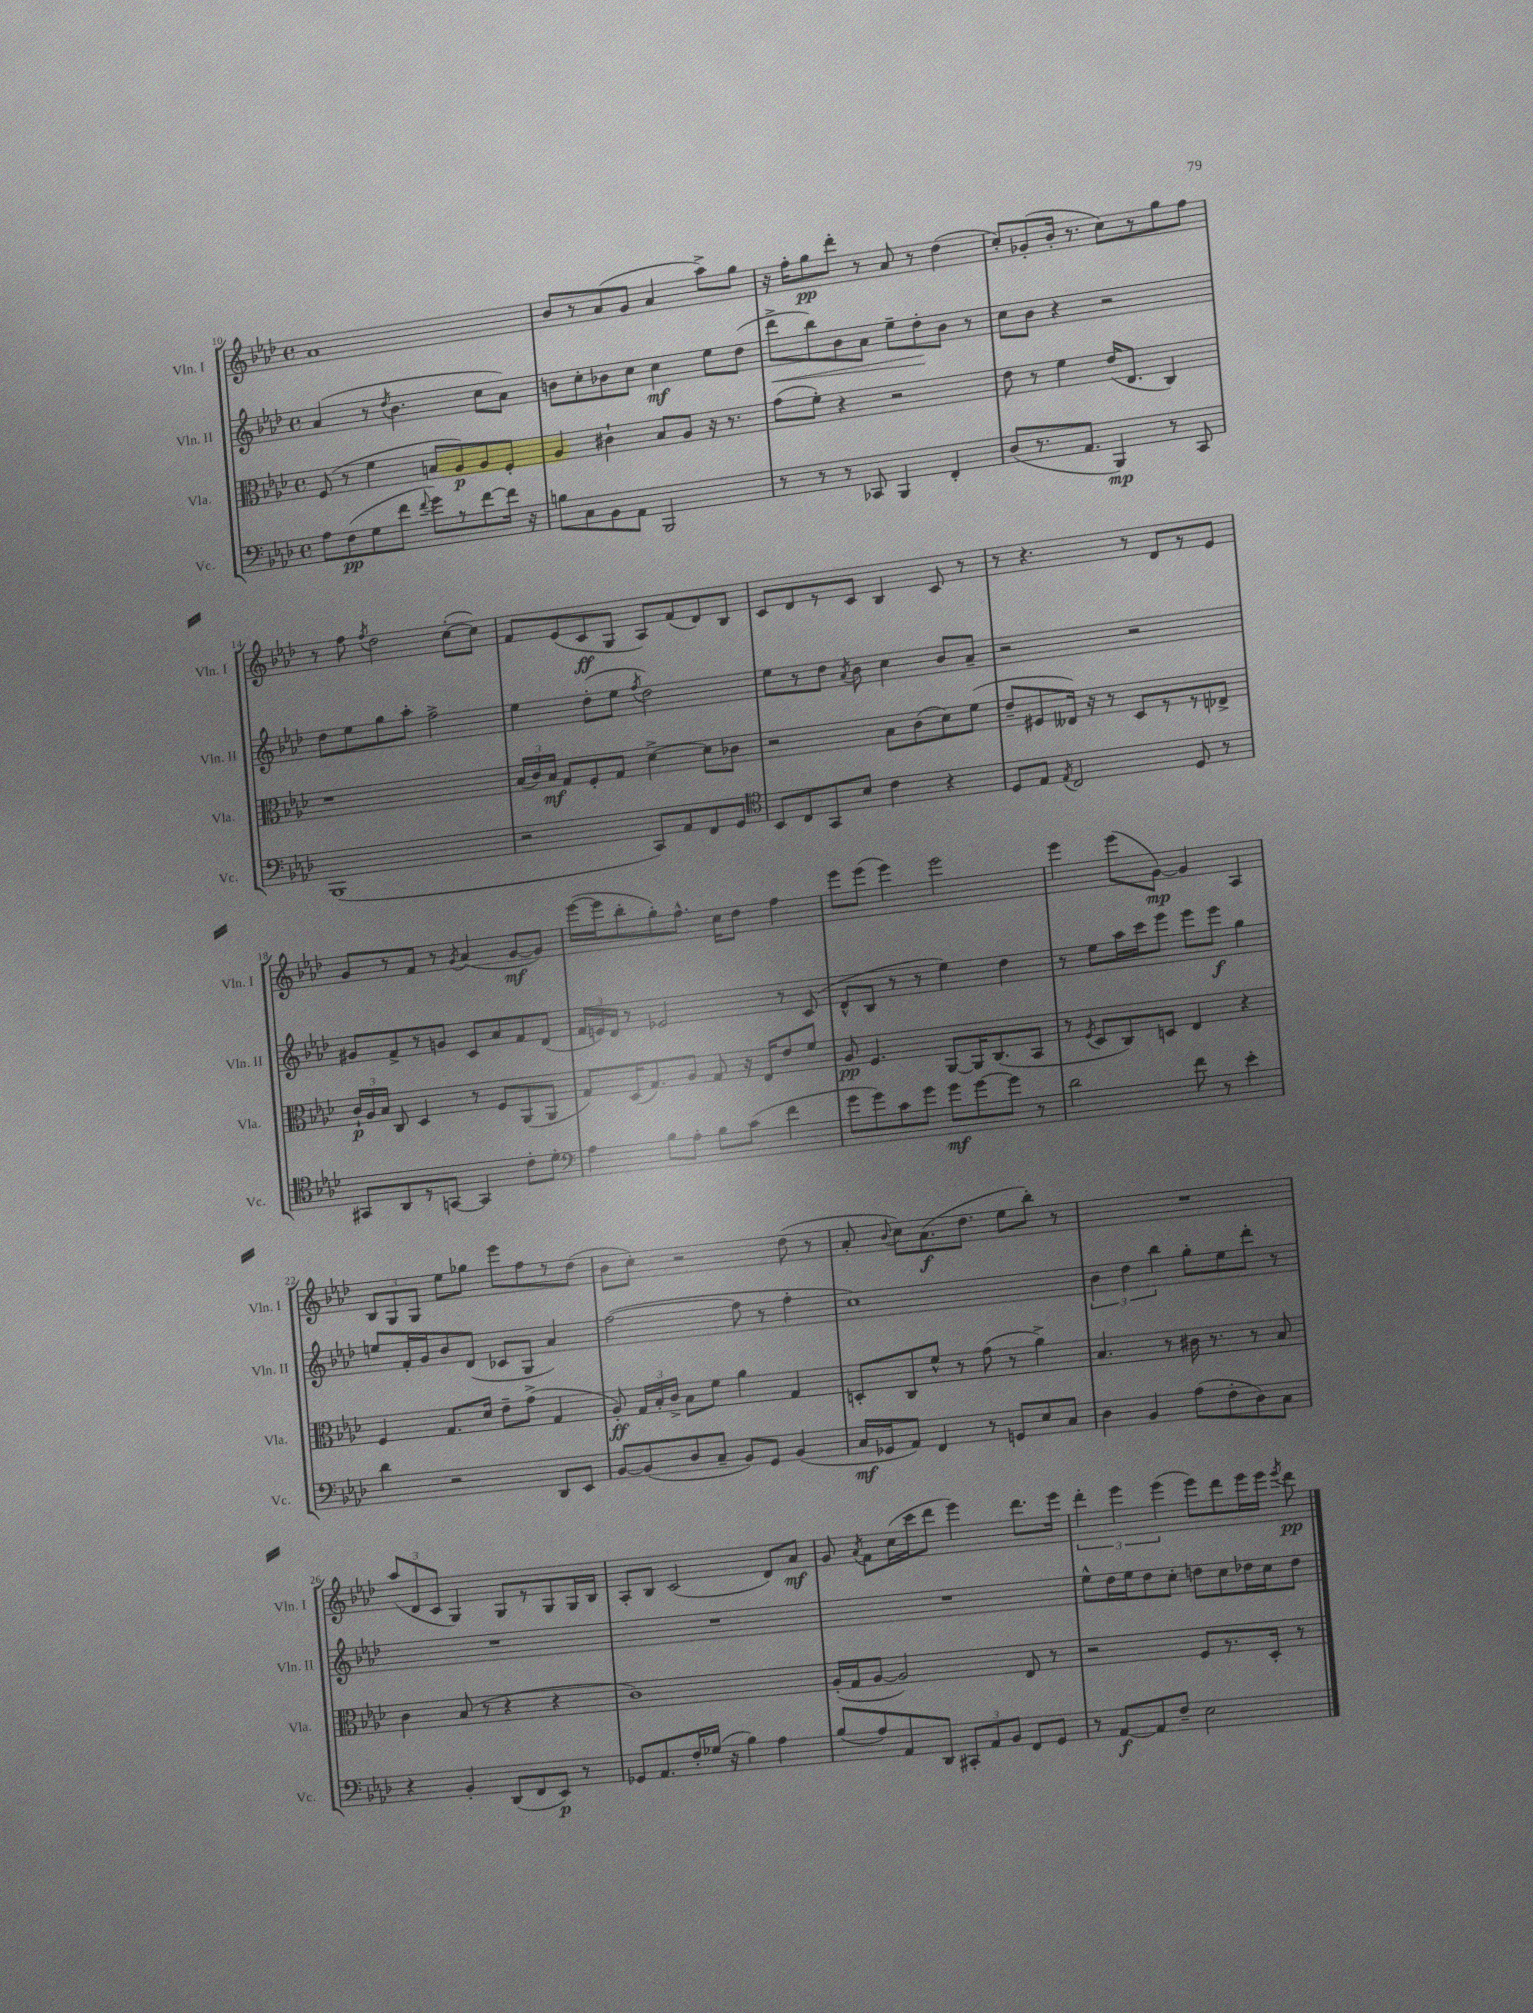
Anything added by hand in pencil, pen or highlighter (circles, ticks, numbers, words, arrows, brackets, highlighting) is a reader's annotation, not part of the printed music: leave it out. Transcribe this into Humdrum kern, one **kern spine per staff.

**kern	**dynam	**kern	**dynam	**kern	**dynam	**kern	**dynam
*part4	*part4	*part3	*part3	*part2	*part2	*part1	*part1
*staff4	*staff4	*staff3	*staff3	*staff2	*staff2	*staff1	*staff1
*I"Vc.	*	*I"Vla.	*	*I"Vln. II	*	*I"Vln. I	*
*I'Vc.	*	*I'Vla.	*	*I'Vln. II	*	*I'Vln. I	*
*clefF4	*	*clefC3	*	*clefG2	*	*clefG2	*
*k[b-e-a-d-]	*	*k[b-e-a-d-]	*	*k[b-e-a-d-]	*	*k[b-e-a-d-]	*
*M4/4	*	*M4/4	*	*M4/4	*	*M4/4	*
*met(c)	*	*met(c)	*	*met(c)	*	*met(c)	*
=10	=10	=10	=10	=10	=10	=10	=10
8A-\L	.	(8F/	.	(4a-/	.	1a-	.
(8F\	pp	8r	.	.	.	.	.
8G\	.	4f\	.	8r	.	.	.
.	.	.	.	8qdd-/	.	.	.
8f\J	.	.	.	4.b-\	.	.	.
8qqf/	.	.	.	.	.	.	.
8g\L)	.	8Bn/L	.	.	.	.	.
8r	.	8A-/)	p	.	.	.	.
[8f\	.	8A-/	.	8cc\L	.	.	.
16f\Jk]	.	8F'/J	.	8a-\J)	.	.	.
16r	.	.	.	.	.	.	.
=11	=11	=11	=11	=11	=11	=11	=11
8Bn\L	.	4A-/	.	8bn\L	.	8b-/L	.
8C\	.	.	.	8cc'\	.	8r	.
8BB-\	.	4c#X`\	.	8b-X\	.	(8a-/	.
8AA-\J	.	.	.	8cc\J	.	8g/J	.
2BBB-/	.	8B-/L	.	4cc\	mf	4a-/	.
.	.	8A-/J	.	.	.	.	.
.	.	16r	.	8ee-\L	.	8aa-^\L)	.
.	.	8.r	.	.	.	.	.
.	.	.	.	(8dd-\J	.	8gg\J	.
=12	=12	=12	=12	=12	=12	=12	=12
!	!	!	!	!	!LO:HP:b	!	!
8r	.	(8g\L	.	8ddd-^\L	<	16r	.
.	.	.	.	.	.	16ff'\KL	.
8r	.	8f'\J)	.	8bb-\)	.	8gg\	pp
8r	.	4r	.	8b-\	.	8ddd-'\J	.
8CC-X/	.	.	.	8a-\J	.	8r	.
4BBB-/	.	2r	.	8ee-~\L	.	8a-/	.
.	.	.	.	8dd-'\	.	8r	.
4FF'/	.	.	.	8b-\J	[	(4dd-\	.
.	.	.	.	8r	.	.	.
=13	=13	=13	=13	=13	=13	=13	=13
(8D-/L	.	8e-\	.	8cc\L	.	8cc'/L)	.
8.r	.	8r	.	8b-\J	.	(8g-X'/	.
.	.	4f\	.	4r	.	16b-'/Jk	.
8.AA-/J	.	.	.	.	.	8.r	.
4BBB-/)	mp	(16e-/KL	.	2r	.	8cc\L)	.
.	.	8.E-/J	.	.	.	.	.
.	.	.	.	.	.	8r	.
8r	.	4C/)	.	.	.	8gg\	.
8CC/	.	.	.	.	.	8ff\J	.
!!LO:LB:g=z
=14	=14	=14	=14	=14	=14	=14	=14
(1BBB-	.	1r	.	8dd-\L	.	8r	.
.	.	.	.	8ee-\	.	8ff\	.
.	.	.	.	.	.	8qff/	.
.	.	.	.	8gg\	.	2dd-\	.
.	.	.	.	8aa-'\J	.	.	.
.	.	.	.	2ff^\	.	.	.
.	.	.	.	.	.	([8cc'\L	.
.	.	.	.	.	.	8cc\J])	.
=15	=15	=15	=15	=15	=15	=15	=15
2r	.	(24B-/LL	.	4ee-\	.	8f/L	.
.	.	24c/)	.	.	.	.	.
.	.	24B-/JJ	mf	.	.	.	.
.	.	8G/L	.	.	.	(8e-/	.
.	.	8F'/	.	(8dd-'\L	.	8c/	ff
.	.	8G/J	.	8ee-\J	.	8G/J	.
.	.	.	.	8qff/	.	.	.
8CC/L)	.	[4d-^\	.	2dd-\)	.	8A-/L)	.
8AA-/	.	.	.	.	.	(8f/	.
8FF/	.	8d-\L]	.	.	.	8d-/)	.
8GG/J	.	8c-X\J	.	.	.	8B-/J	.
=16	=16	=16	=16	=16	=16	=16	=16
*clefC4	*	*	*	*	*	*	*
8BB-/L	.	2r	.	8ee-\L	.	8c/L	.
8C/	.	.	.	8r	.	8d-/	.
8GG/	.	.	.	8dd-\J	.	8r	.
.	.	.	.	8qa-/	.	.	.
8B-/J	.	.	.	8b-\	.	8c/J	.
4c\	.	8B-\L	.	4cc\	.	4B-/	.
.	.	(8c\	.	.	.	.	.
4r	.	8d-\)	.	8b-/L	.	8c/	.
.	.	(8f\J	.	8a-~/J	.	8r	.
=17	=17	=17	=17	=17	=17	=17	=17
8D-/L	.	8e-~/L	.	2r	.	8r	.
8E-/J	.	8F#X/	.	.	.	4.r	.
8qE-/	.	.	.	.	.	.	.
2C/	.	16E--X/Jk)	.	.	.	.	.
.	.	16r	.	.	.	.	.
.	.	8r	.	.	.	.	.
.	.	8D-/L	.	2r	.	8r	.
.	.	8r	.	.	.	8d-/L	.
8D-/	.	8r	.	.	.	8r	.
8r	.	8E-X^/J	.	.	.	8e-/J	.
!!LO:LB:g=z
=18	=18	=18	=18	=18	=18	=18	=18
8GG#X/L	.	24c`/LL	p	8g#X/L	.	8g/L	.
.	.	24A-/	.	.	.	.	.
.	.	24B-/JJ	.	.	.	.	.
8AA-/	.	8C/	.	8f^/	.	8r	.
8r	.	4D-/	.	8r	.	8f/J	.
[8GGn/J	.	.	.	8gn/J	.	8r	.
.	.	.	.	.	.	8qg/	.
4GG/]	.	8r	.	8c/L	.	(4a-/	.
.	.	8F/L	.	8a-/	.	.	.
8c'\L	.	(8AA-/	.	8f/	.	[8g/L	mf
8d-'\J	.	8AA-/J	.	(8d-/J	.	8g/J])	.
=19	=19	=19	=19	=19	=19	=19	=19
*clefF4	*	*	*	*	*	*	*
4A-\	.	8G/L)	.	24f/LL	.	([16eee-\LL	.
.	.	.	.	24en/)	.	.	.
.	.	.	.	.	.	16eee-\J]	.
.	.	.	.	24d-/JJ	.	.	.
.	.	(16D-/K	.	8r	.	8bb-'\	.
.	.	8.G/)	.	.	.	.	.
8B-\L	.	.	.	2e-X/	.	8gg'\)	.
8A-'\J	.	8A-/J	.	.	.	8.ff^^\J	.
8B-\L	.	8G/	.	.	.	.	.
.	.	.	.	.	.	16cc\KL	.
(8c\J	.	16r	.	.	.	8dd-\J	.
.	.	16E-/KL	.	.	.	.	.
4f\	.	8e-/	.	8r	.	4ff\	.
.	.	8f/J	.	(8c/	.	.	.
=20	=20	=20	=20	=20	=20	=20	=20
8g\L	.	8A-/	pp	8d-^^/L	.	8eee-\L	.
8g\)	.	4.F/	.	8B-/J	.	(8eee-\J	.
8c\	.	.	.	8r	.	4eee-\)	.
8g\J	.	.	.	8r	.	.	.
8g\L	mf	[8AA-/L	.	4ee-\)	.	2eee-\	.
[8g\	.	16AA-/K]	.	.	.	.	.
.	.	(8.C/	.	.	.	.	.
8g\J]	.	.	.	4dd-\	.	.	.
8r	.	8BB-/J	.	.	.	.	.
=21	=21	=21	=21	=21	=21	=21	=21
2d-\	.	8r	.	8r	.	4eee-\	.
.	.	8qF/	.	.	.	.	.
.	.	8D-/L	.	8ee-\L	.	.	.
.	.	8C/)	.	16aa-\L	.	(8eee-\L	.
.	.	.	.	16ccc\J	.	.	.
.	.	8Dn/J	.	8eee-\J	.	[8g\J)	mp
8f\	.	4E-/	.	8eee-\L	.	4g/]	.
8r	.	.	.	8eee-\J	f	.	.
4e-'\	.	4r	.	4gg\	.	4A-/	.
!!LO:LB:g=z
=22	=22	=22	=22	=22	=22	=22	=22
4d-\	.	4F/	.	8een/L	.	12B-/L	.
.	.	.	.	.	.	12G/	.
.	.	.	.	16f'/L	.	.	.
.	.	.	.	.	.	12G/J	.
.	.	.	.	16g/J	.	.	.
2r	.	8.G/L	.	8b-/	.	8ee-\L	.
.	.	.	.	(8d-/J	.	8gg-X\J	.
.	.	16d-/Jk	.	.	.	.	.
.	.	8e-~\L	.	8c-X/L	.	8eee-\L	.
.	.	(8g^\J	.	8G/J	.	8ff\	.
8DD-/L	.	4G/	.	4a-/)	.	8r	.
8EE-/J	.	.	.	.	.	(8dd-\J	.
=23	=23	=23	=23	=23	=23	=23	=23
[8BB-/L	.	8A-'/)	ff	([2ff\	.	8b-\L	.
(8BB-/]	.	24G/LL	.	.	.	8cc'\J)	.
.	.	24B-'/	.	.	.	.	.
.	.	24c^/JJ	.	.	.	.	.
8D-/	.	8B-\L	.	.	.	2r	.
8C~/J	.	8f\J	.	.	.	.	.
8BB-/L)	.	4a-\	.	8ff\]	.	.	.
8GG/J	.	.	.	8r	.	.	.
(4BB-/	.	4G/	.	4ff'\	.	(8dd-\	.
.	.	.	.	.	.	8r	.
=24	=24	=24	=24	=24	=24	=24	=24
16C/LL	mf	8Dn'/L	.	1cc)	.	8a-'/	.
16GG-X/J	.	.	.	.	.	.	.
.	.	.	.	.	.	8qqb-/	.
8AA-/J)	.	8C/	.	.	.	8cc\L)	.
4FF/	.	8f^^/J	.	.	.	(8.a-\	f
.	.	8r	.	.	.	.	.
.	.	.	.	.	.	8.dd-\J	.
8r	.	(8g\	.	.	.	.	.
8GGn/L	.	8r	.	.	.	8ee-\L	.
8E-/	.	4a-^\)	.	.	.	8bb-'\J)	.
8C/J	.	.	.	.	.	8r	.
=25	=25	=25	=25	=25	=25	=25	=25
4D-\	.	4.B-/	.	6b-\	.	1r	.
.	.	.	.	6dd-\	.	.	.
4BB-/	.	.	.	.	.	.	.
.	.	.	.	6bb-\	.	.	.
.	.	8r	.	.	.	.	.
(8A-\L	.	16c#X\	.	8gg'\L	.	.	.
.	.	8.r	.	.	.	.	.
8F'\	.	.	.	8ee-\	.	.	.
8D-\)	.	8r	.	8ddd-'\J	.	.	.
8C\J	.	8B-/	.	8r	.	.	.
!!LO:LB:g=z
=26	=26	=26	=26	=26	=26	=26	=26
4r	.	4c\	.	1r	.	(12aa-/L	.
.	.	.	.	.	.	12d-/	.
.	.	.	.	.	.	12c/J	.
4BB-'/	.	(8B-/	.	.	.	4G/)	.
.	.	8r	.	.	.	.	.
(8DD-/L	.	4r	.	.	.	8G/L	.
8FF/	.	.	.	.	.	8r	.
8EE-/J)	p	4r	.	.	.	8G/	.
8r	.	.	.	.	.	16G/L	.
.	.	.	.	.	.	16B-/JJ	.
=27	=27	=27	=27	=27	=27	=27	=27
8GG-X/L	.	1c)	.	1r	.	8A-'/L	.
8.AA-/	.	.	.	.	.	8B-/J	.
.	.	.	.	.	.	(2c/	.
16F'/L	.	.	.	.	.	.	.
(16G-X/JJ	.	.	.	.	.	.	.
16r	.	.	.	.	.	.	.
4B-\)	.	.	.	.	.	.	.
4A-\	.	.	.	.	.	8d-/L)	.
.	.	.	.	.	.	8a-/J	mf
=28	=28	=28	=28	=28	=28	=28	=28
(8B-/L	.	(16A-'/LL	.	1r	.	8g/	.
.	.	16G/J	.	.	.	.	.
.	.	.	.	.	.	8qa-/	.
8A-/)	.	[8A-/J	.	.	.	8f\L	.
8AA-/	.	2A-/])	.	.	.	(16cc\L	.
.	.	.	.	.	.	16ccc\J	.
8DD-/J	.	.	.	.	.	8ddd-\J	.
12CC#X'/L	.	.	.	.	.	4eee-\)	.
12AA-/	.	.	.	.	.	.	.
12BB-/J	.	.	.	.	.	.	.
8FF/L	.	8E-/	.	.	.	8.ddd-\L	.
8GG/J	.	8r	.	.	.	.	.
.	.	.	.	.	.	16eee-\Jk	.
=29	=29	=29	=29	=29	=29	=29	=29
8r	.	2r	.	8ee-^^\L	.	6ddd-'\	.
[8AA-/L	f	.	.	16dd-\L	.	.	.
.	.	.	.	.	.	6eee-\	.
.	.	.	.	16ee-\J	.	.	.
8AA-/]	.	.	.	8dd-\	.	.	.
.	.	.	.	.	.	(6eee-\	.
8F~/J	.	.	.	8cc'\J	.	.	.
2E-\	.	8F/L	.	8ddn\L	.	8eee-\L)	.
.	.	8.r	.	8cc\	.	8ddd-\	.
.	.	.	.	16dd-X\L	.	16eee-\L	.
.	.	16D-'/Jk	.	16cc\J	.	16eee-\JJ	.
.	.	.	.	.	.	8qeee-/	.
.	.	8r	.	8dd-\J	.	8ddd-\	pp
==	==	==	==	==	==	==	==
*-	*-	*-	*-	*-	*-	*-	*-
